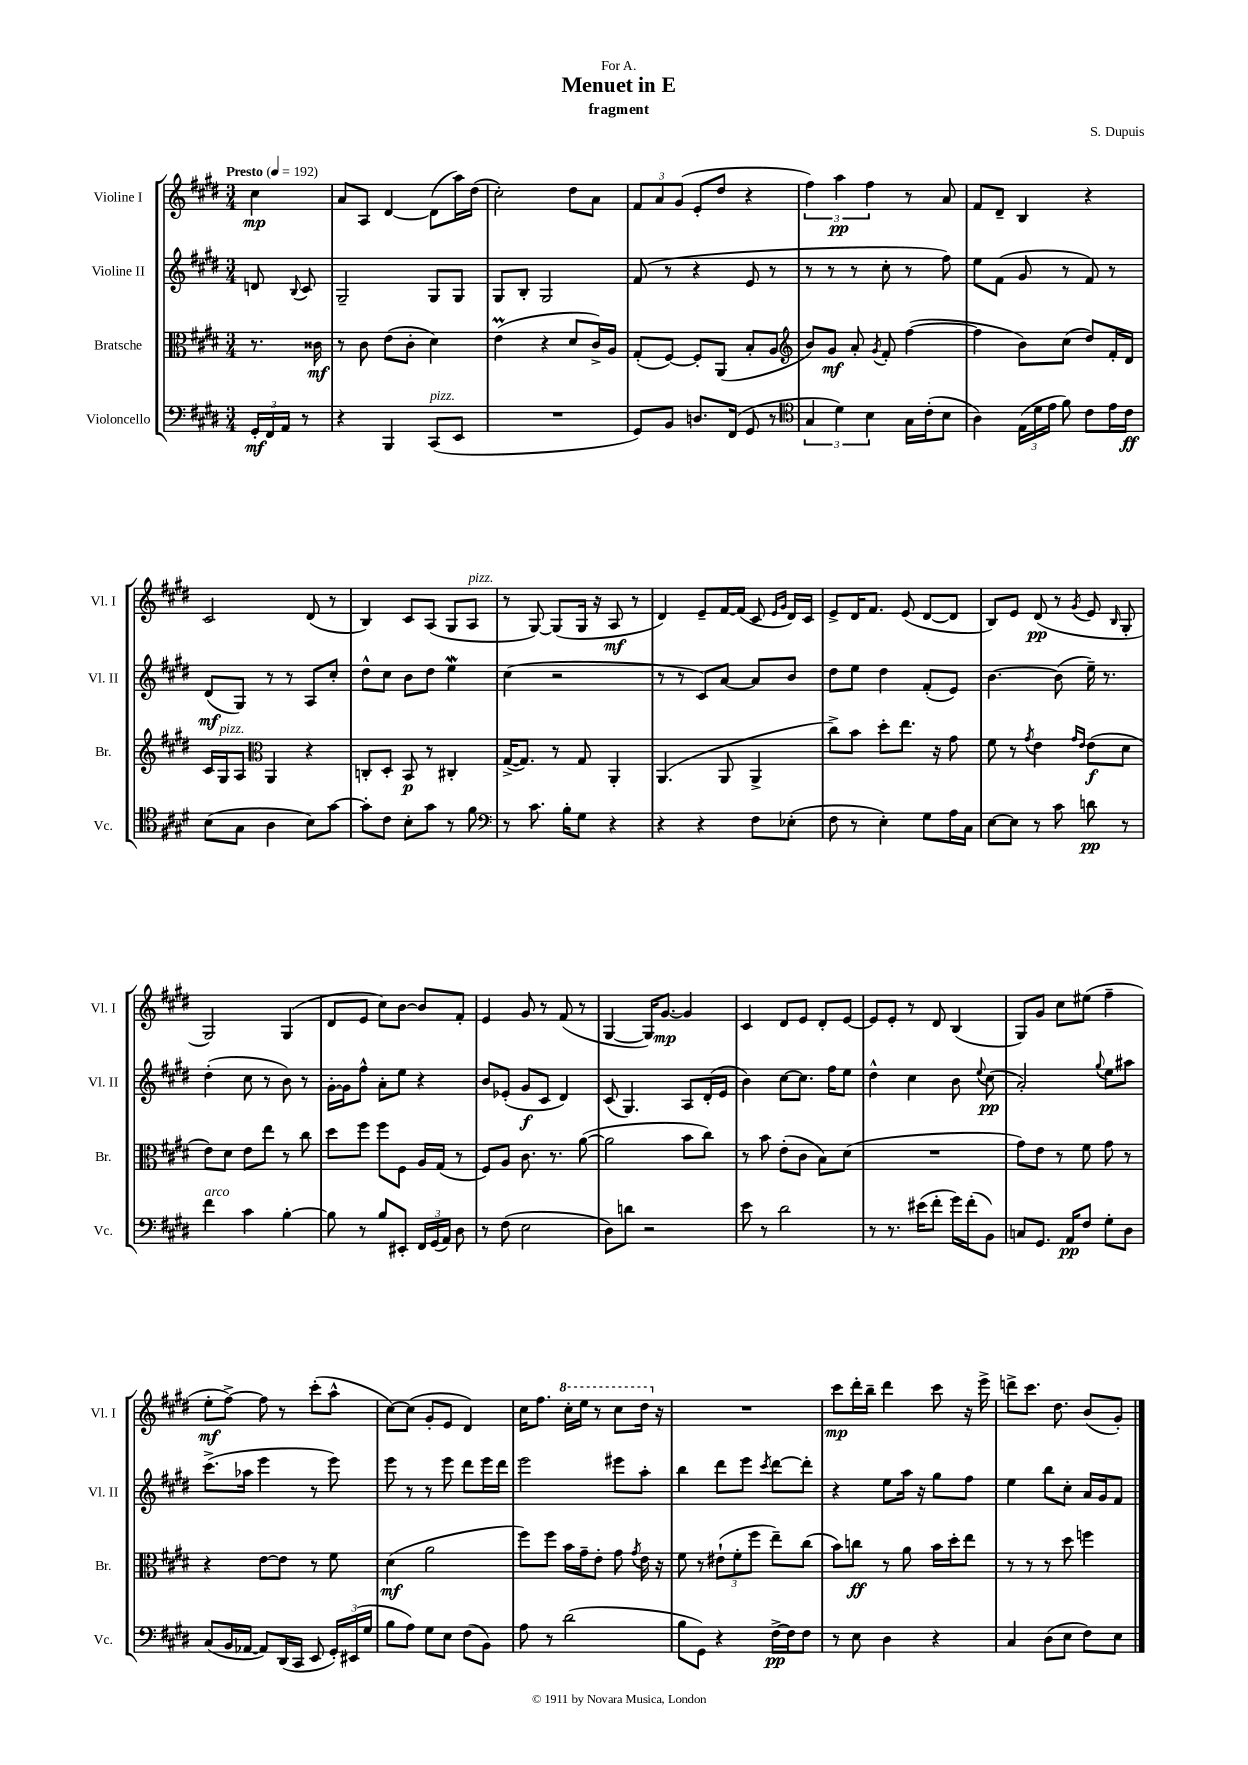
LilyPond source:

\header { title = "Menuet in E" composer = "S. Dupuis" subtitle = "fragment" dedication = "For A." }
<<
\new StaffGroup <<
\new Staff = "s0" \with { instrumentName = "Violine I" shortInstrumentName = "Vl. I" } {
    \clef treble \key e \major \numericTimeSignature \time 3/4 \partial 4 \tempo "Presto" 4 = 192
    \autoBeamOff cis''4\mp |
    a'8[ a8] dis'4~ dis'8[( a''16) dis''16]( |
    cis''2-.) dis''8[ a'8] |
    \tuplet 3/2 { fis'8[ a'8 gis'8]( } e'8[-. dis''8] r4 |
    \tuplet 3/2 { fis''4) a''4\pp fis''4 } r8 a'8 |
    fis'8[ dis'8]-- b4 r4 |
    cis'2 dis'8( r8 |
    b4) cis'8[ a8]( gis8[ a8]^\markup { \italic "pizz." } |
    r8 gis8~) gis8[( gis16] r16 a8\mf r8 |
    dis'4) e'8[-- fis'16~ fis'16]( cis'8 \grace { e'16[ gis'16] } dis'16[) cis'16] |
    e'8[-> dis'16 fis'8.] e'8( dis'8[~ dis'8] |
    b8[) e'8] dis'8\pp( r8 \acciaccatura { gis'8 } e'8 \grace { b16 } gis8-. |
    gis2) gis4( |
    dis'8[ e'8] cis''8[) b'8]~ b'8[ fis'8]-. |
    e'4 gis'8 r8 fis'8( r8 |
    gis4~ gis16[) gis'8.]~\mp gis'4 |
    cis'4 dis'8[ e'8] dis'8[-. e'8]~ |
    e'8[ e'8]-. r8 dis'8 b4( |
    gis8[) gis'8] cis''8[ eis''8]( fis''4-- |
    e''8[-.\mf fis''8]~->) fis''8 r8 cis'''8[-.( a''8]-^ |
    cis''8[~) cis''8]( gis'8[-. e'8] dis'4) |
    cis''16[ fis''8.] \ottava #1 cis'''16[-. e'''16] r8 cis'''8[ dis'''16] \ottava #0 r16 |
    R2. |
    cis'''8[\mp dis'''16-. b''16]-- dis'''4 cis'''8 r16 e'''16-> |
    d'''8[-> cis'''8.] dis''8. b'8[( gis'8]-.) \bar "|." |
}
\new Staff = "s1" \with { instrumentName = "Violine II" shortInstrumentName = "Vl. II" } {
    \clef treble \key e \major \numericTimeSignature \time 3/4 \partial 4
    \autoBeamOff d'8 \appoggiatura { b8 } cis'8 |
    gis2-- gis8[ gis8] |
    gis8[ b8]-. gis2 |
    fis'8( r8 r4 e'8 r8 |
    r8 r8 r8 cis''8-. r8 fis''8) |
    e''8[ fis'8]( gis'8 r8 fis'8) r8 |
    dis'8[\mf( gis8]) r8 r8 a8[ cis''8]-. |
    dis''8[-^ cis''8] b'8[ dis''8] e''4\mordent |
    cis''4( r2 |
    r8 r8 cis'8[) a'8]~ a'8[ b'8] |
    dis''8[ e''8] dis''4 fis'8[-.( e'8]) |
    b'4.~ b'8( e''16--) r8. |
    dis''4-.( cis''8 r8 b'8) r8 |
    gis'16[~-. gis'16 fis''8]-^ a'8[-. e''8] r4 |
    b'8[ ees'8]-.( gis'8[\f cis'8] dis'4) |
    cis'8( gis4.) a8[ dis'16-.( e'16] |
    b'4) cis''8[~ cis''8.] fis''16[ e''8] |
    dis''4-^ cis''4 b'8 \appoggiatura { e''8 } cis''8\pp( |
    a'2-.) \appoggiatura { gis''8 } e''8[ ais''8] |
    cis'''8.[->( aes''16] e'''4 r8 e'''8) |
    e'''8 r8 r8 e'''8 dis'''8[ e'''16 dis'''16] |
    e'''2 eis'''8[ a''8]-. |
    b''4 dis'''8[ e'''8] \acciaccatura { cis'''8 } dis'''8[~ dis'''8]-. |
    r4 e''8[ a''16] r16 gis''8[ fis''8] |
    e''4 b''8[ cis''8]-. a'16[ gis'16 fis'8] \bar "|." |
}
\new Staff = "s2" \with { instrumentName = "Bratsche" shortInstrumentName = "Br." } {
    \clef alto \key e \major \numericTimeSignature \time 3/4 \partial 4
    \autoBeamOff r8. cisis'16\mf |
    r8 cis'8 e'8[( cis'8]-. dis'4) |
    e'4\prall( r4 dis'8[ cis'16->) a16] |
    gis8[-.( fis8]~) fis8[-. a,8]( b8[-. a8] |
    \clef treble b'8[) gis'8]\mf a'8-. \acciaccatura { gis'8 } fis'8-. fis''4~( |
    fis''4 b'8[) cis''8]( dis''8[) fis'16-. dis'16] |
    cis'16[ gis16^\markup { \italic "pizz." } a8] \clef alto a,4 r4 |
    c8[-. dis8]-. b,8\p r8 cis4-. |
    gis16[~->( gis8.]) r8 gis8 a,4-. |
    a,4.( a,8 a,4-> |
    cis''8[->) b'8] dis''8[-. e''8.] r16 gis'8 |
    fis'8 r8 \acciaccatura { gis'8 } e'4 \grace { gis'16[ e'16] } e'8[\f( dis'8] |
    e'8[) dis'8] e'8[ e''8] r8 cis''8 |
    dis''8[ fis''8] fis''8[ fis8] a16[ gis16]( r8 |
    fis8[) a8] cis'8. r8. a'8~( |
    a'2 b'8[ cis''8]) |
    r8 b'8 e'8[-.( cis'8] b8[) dis'8]( |
    R2. |
    gis'8[) e'8] r8 fis'8 gis'8 r8 |
    r4 e'8[~ e'8] r8 fis'8 |
    dis'4\mf( a'2 |
    fis''8[) fis''8] b'16[ gis'16-- e'8]-. gis'8 \acciaccatura { gis'8 } e'16 r16 |
    fis'8 r8 \tuplet 3/2 { eis'8[-!( fis'8-. fis''8] } e''8[--) cis''8]( |
    b'8[) c''8]\ff r8 a'8 b'16[ dis''16-. e''8] |
    r8 r8 r8 dis''8 f''4 \bar "|." |
}
\new Staff = "s3" \with { instrumentName = "Violoncello" shortInstrumentName = "Vc." } {
    \clef bass \key e \major \numericTimeSignature \time 3/4 \partial 4
    \autoBeamOff \tuplet 3/2 { gis,16[-.\mf fis,16 a,16] } r8 |
    r4 b,,4 cis,8[^\markup { \italic "pizz." }( e,8] |
    R2. |
    gis,8[) b,8] d8.[ fis,16]( gis,8 r8 |
    \clef tenor \tuplet 3/2 { gis4 dis'4) b4 } gis16[ cis'16-.( b8] |
    a4) \tuplet 3/2 { e16[( dis'16 e'16] } fis'8) cis'8[ e'16 cis'16]\ff |
    b8[( gis8] a4 b8[) gis'8]~ |
    gis'8[-. cis'8] b8[-. gis'8] r8 fis'8 |
    \clef bass r8 cis'8. b16[-. gis8] r4 |
    r4 r4 fis8[ ees8]-.( |
    fis8 r8 e4-.) gis8[ a16 cis16] |
    e8[~ e8] r8 cis'8 d'8\pp r8 |
    fis'4^\markup { \italic "arco" } cis'4 b4~-. |
    b8 r8 b8[ eis,8]-. \tuplet 3/2 { fis,16[ gis,16( a,16]) } dis8 |
    r8 fis8( e2 |
    dis8[) d'8] r2 |
    e'8 r8 dis'2 |
    r8 r8. eis'16[( fis'8]-. gis'16[) fis'16-.( b,8]) |
    c8[ gis,8.] a,16[\pp fis8] gis8[-. dis8] |
    cis8[( b,16 aes,16]~ aes,8[) dis,16( cis,16] e,8 \tuplet 3/2 { gis,16[-.) eis,16( gis16] } |
    b8[ a8]) gis8[ e8] fis8[( b,8]) |
    a8 r8 dis'2( |
    b8[ gis,8]) r4 fis16[~->\pp fis16 fis8] |
    r8 e8 dis4 r4 |
    cis4 dis8[( e8] fis8[) e8] \bar "|." |
}
>>
>>
\layout { \context { \Score \remove "Bar_number_engraver" } }
